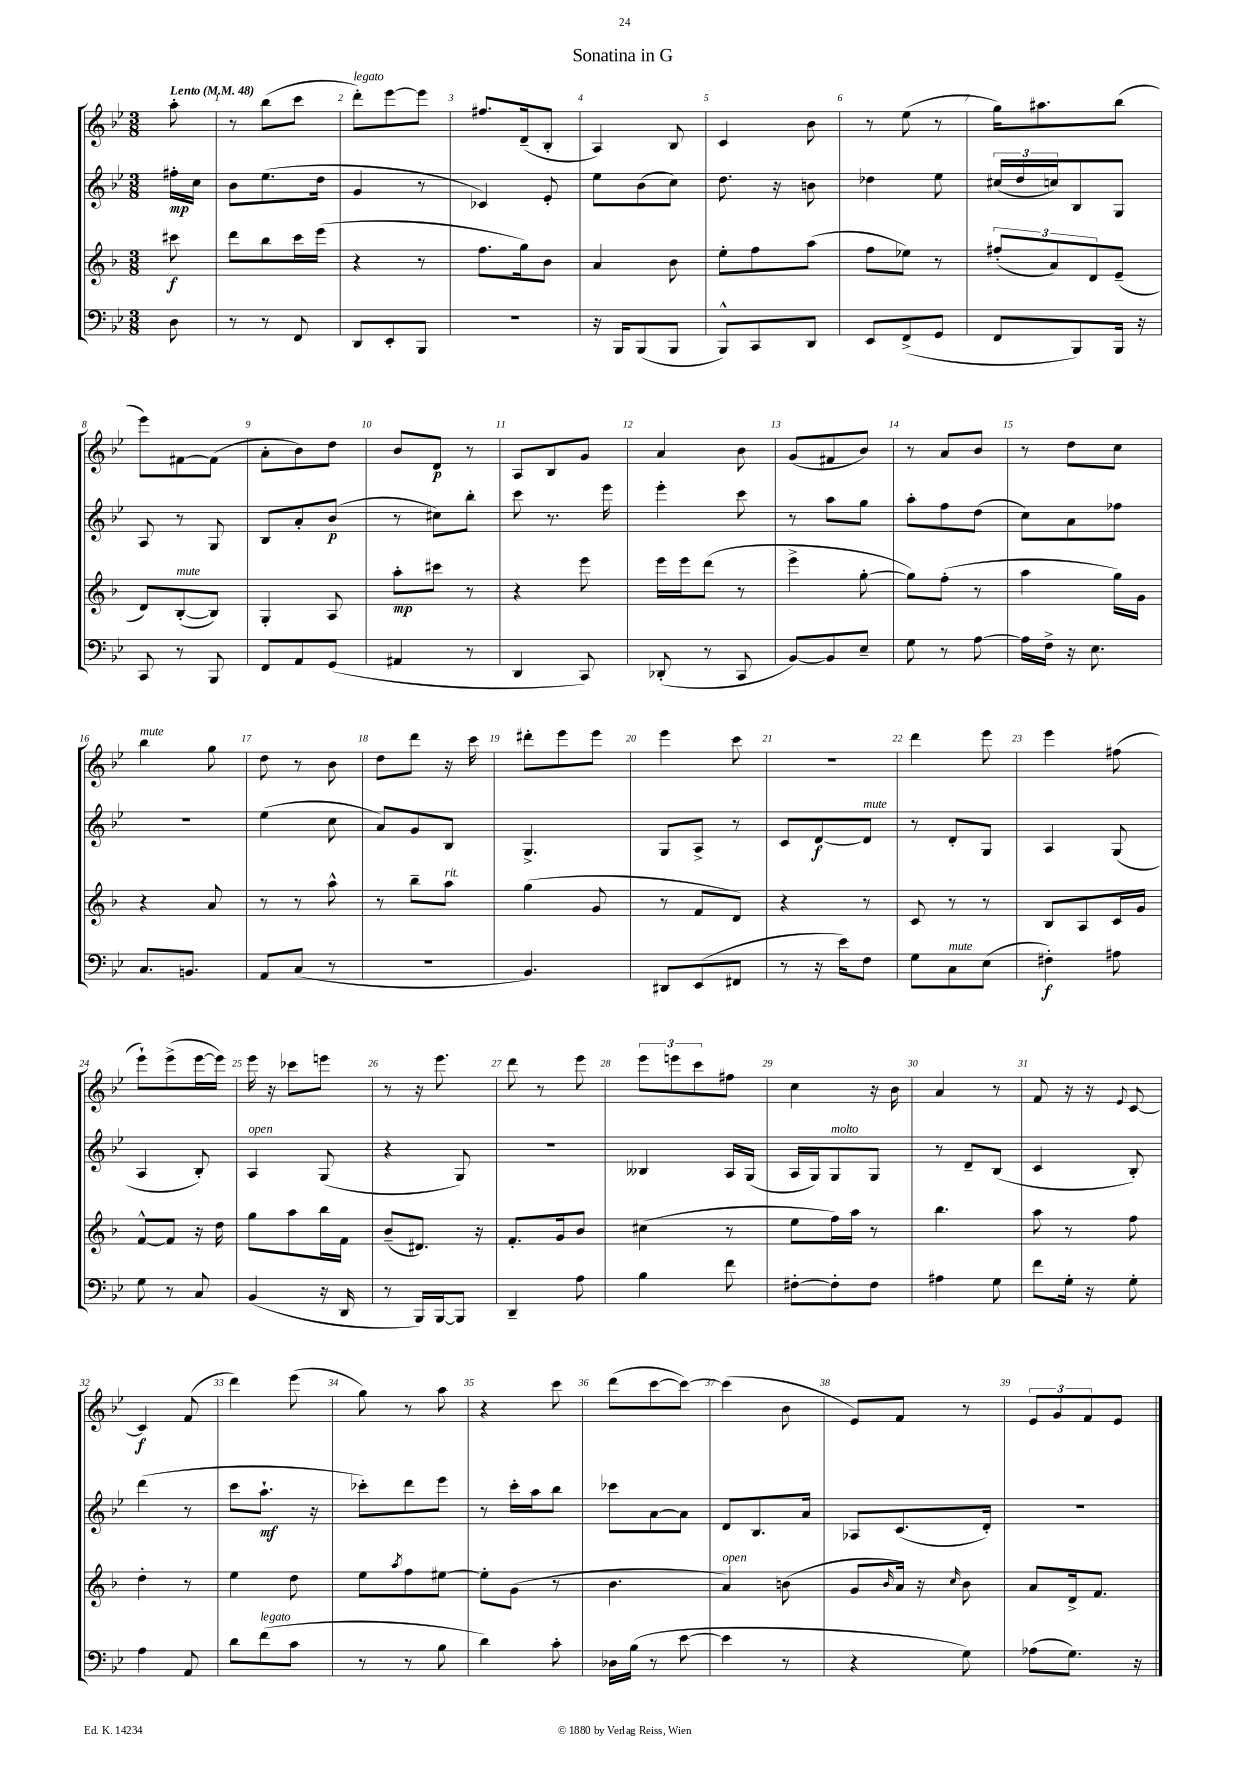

**kern	**kern	**kern	**kern
*staff4	*staff3	*staff2	*staff1
*clefF4	*clefG2	*clefG2	*clefG2
*k[b-e-]	*k[b-]	*k[b-e-]	*k[b-e-]
*M3/8	*M3/8	*M3/8	*M3/8
*MM48	*MM48	*MM48	*MM48
8D	8ccc#	16ff#'	8aa'
.	.	16cc	.
=	=	=	=
8r	8ddd	8b-	8r
8r	8bb-	(8.ee-	(8bb-
8FF	16ccc	.	8ccc
.	(16eee	16dd	.
=	=	=	=
8DD	4r	4g	8ddd')
8EE-'	.	.	[8eee-
8BBB-	8r	8r	8eee-]
=	=	=	=
4.r	8.ff	4c-)	8.ff#
.	16gg)	.	(16d~
.	8b-	8e-'	8B-'
=	=	=	=
16r	4a	8ee-	4A)
16BBB-	.	.	.
(8BBB-	.	(8b-	.
8BBB-	8b-	8cc)	8B-
=	=	=	=
8BBB-^^)	8ee'	8.dd	4c
8CC	8ff	.	.
.	.	16r	.
8DD	(8aa	8b	8b-
=	=	=	=
8EE-	8ff	4dd-	8r
(8FF^	8ee-)	.	(8ee-
8GG	8r	8ee-	8r
=	=	=	=
8FF	(12ff#'	(24cc#	16gg)
.	.	24dd	.
.	.	.	8.aa#
.	12a)	24cc)	.
8BBB-)	.	8B-	.
.	12d	.	.
16BBB-	(8e~	8G	(8bb-
16r	.	.	.
=	=	=	=
8CC	8d)	8A	8eee-)
8r	([8B-'	8r	[8f#
8BBB-	8B-])	8G	(8f#]
=	=	=	=
8FF	4G'	8B-	8a'
8AA	.	8a'	8b-)
(8GG	8A	(8b-	8dd
=	=	=	=
4AA#	8aa'	8r	8b-
.	8ccc#	8cc#)	8d
8r	8r	8bb-'	8r
=	=	=	=
4DD	4r	8ccc	8A
.	.	8.r	8B-
8CC)	8eee	.	8g
.	.	16eee-	.
=	=	=	=
(8DD-'	16eee	4eee-'	4a
.	16eee	.	.
8r	(8ddd	.	.
8CC	8r	8ccc	8b-
=	=	=	=
[8BB-)	4eee^	8r	(8g
8BB-]	.	8aa	8f#
8E-~	[8gg'	8gg	8b-)
=	=	=	=
8G	8gg])	8aa'	8r
8r	(8ff'	8ff	8a
[8A	8r	(8dd	8b-
=	=	=	=
16A]	4aa	8cc)	8r
16F^	.	.	.
16r	.	8a	8dd
8.E-	.	.	.
.	16gg)	8ff-	8cc
.	16g	.	.
=	=	=	=
8.C	4r	4.r	4bb-
8.BB	.	.	.
.	8a	.	8gg
=	=	=	=
8AA	8r	(4ee-	8dd
(8C	8r	.	8r
8r	8aa^^	8cc	8b-
=	=	=	=
4.r	8r	8a)	8dd
.	8bb-~	8g	8ddd
.	8aa	8B-	16r
.	.	.	16ccc
=	=	=	=
4.BB-)	(4gg	4.G^	8ddd#'
.	.	.	8eee-
.	8g	.	8eee-
=	=	=	=
8DD#	8r	8G	4eee-
(8EE-	8f	8A^	.
8FF#	8d)	8r	8ccc
=	=	=	=
8r	4r	8c	4.r
16r	.	[8d	.
16e-)	.	.	.
8F	8r	8d]	.
=	=	=	=
8G	8c	8r	4ddd
8C	8r	8d'	.
(8E-	8r	8G	8eee-
=	=	=	=
4F#')	8B-	4A	4eee-
.	8A	.	.
8A#	16c	(8G	(8ff#
.	16g	.	.
=	=	=	=
8G	[8f^^	4A	8eee-`)
8r	8f]	.	(8eee-^
8C	16r	8B-')	[16eee-
.	16dd	.	16eee-])
=	=	=	=
(4BB-	8gg	4A	16eee-
.	.	.	16r
.	8aa	.	8ccc-
16r	16bb-	(8G	8eee
16DD	16f	.	.
=	=	=	=
8r	(8b-~	4r	8r
16BBB-)	8.d#)	.	16r
[16BBB-	.	.	8.eee-
8BBB-]	.	8G)	.
.	16r	.	.
=	=	=	=
4DD~	8.f'	4.r	8ddd
.	.	.	8r
.	16g	.	.
8A	8b-	.	8eee-
=	=	=	=
4B-	(4cc#	4B--	12eee-
.	.	.	12eee
.	.	.	12ccc
8f	8r	16A	8ff#
.	.	(16G	.
=	=	=	=
[8F#'	8ee	16A	4cc
.	.	16G)	.
8F#']	16ff)	8G	.
.	16aa	.	.
8F#	8r	8G	16r
.	.	.	16b-
=	=	=	=
4A#	4.bb-	8r	4a
.	.	8d~	.
8G	.	(8B-	8r
=	=	=	=
8f	8aa	4c	8f
16G'	8r	.	16r
16r	.	.	16r
.	.	.	8qqe-
8G'	8ff	8B-')	[8c
=	=	=	=
4A	4dd'	(4ddd	4c]
8AA	8r	8r	(8f
=	=	=	=
8d	4ee	8ccc	4ddd)
(8f	.	8.aa`	.
8c	8dd	.	(8eee-
.	.	16r	.
=	=	=	=
8r	8ee	8ccc-')	8gg)
.	8qaa	.	.
8r	8ff	8ddd	8r
8B-	[8ee#	8eee-	8aa
=	=	=	=
4d)	8ee#']	8r	4r
.	(8g	16ccc'	.
.	.	16aa	.
8c'	8r	8bb-	8ccc
=	=	=	=
16D-	4.b-	8ccc-	(8ddd
(16B-	.	.	.
8r	.	[8a	[8ccc
[8e-	.	8a]	8ccc_)
=	=	=	=
4e-]	4a)	8d	(4ccc]
.	.	8.B-	.
8r	(8b	.	8b-
.	.	16a	.
=	=	=	=
4r	8g	8A-	8e-)
.	16qqb-	.	.
.	16a)	(8.c	8f
.	16r	.	.
.	16qqcc	.	.
8G)	8b-	.	8r
.	.	16d')	.
=	=	=	=
(8A-	8a	4.r	12e-
.	.	.	12g
8.G)	16d^	.	.
.	.	.	12f
.	8.f	.	.
.	.	.	8e-
16r	.	.	.
==	==	==	==
*-	*-	*-	*-
